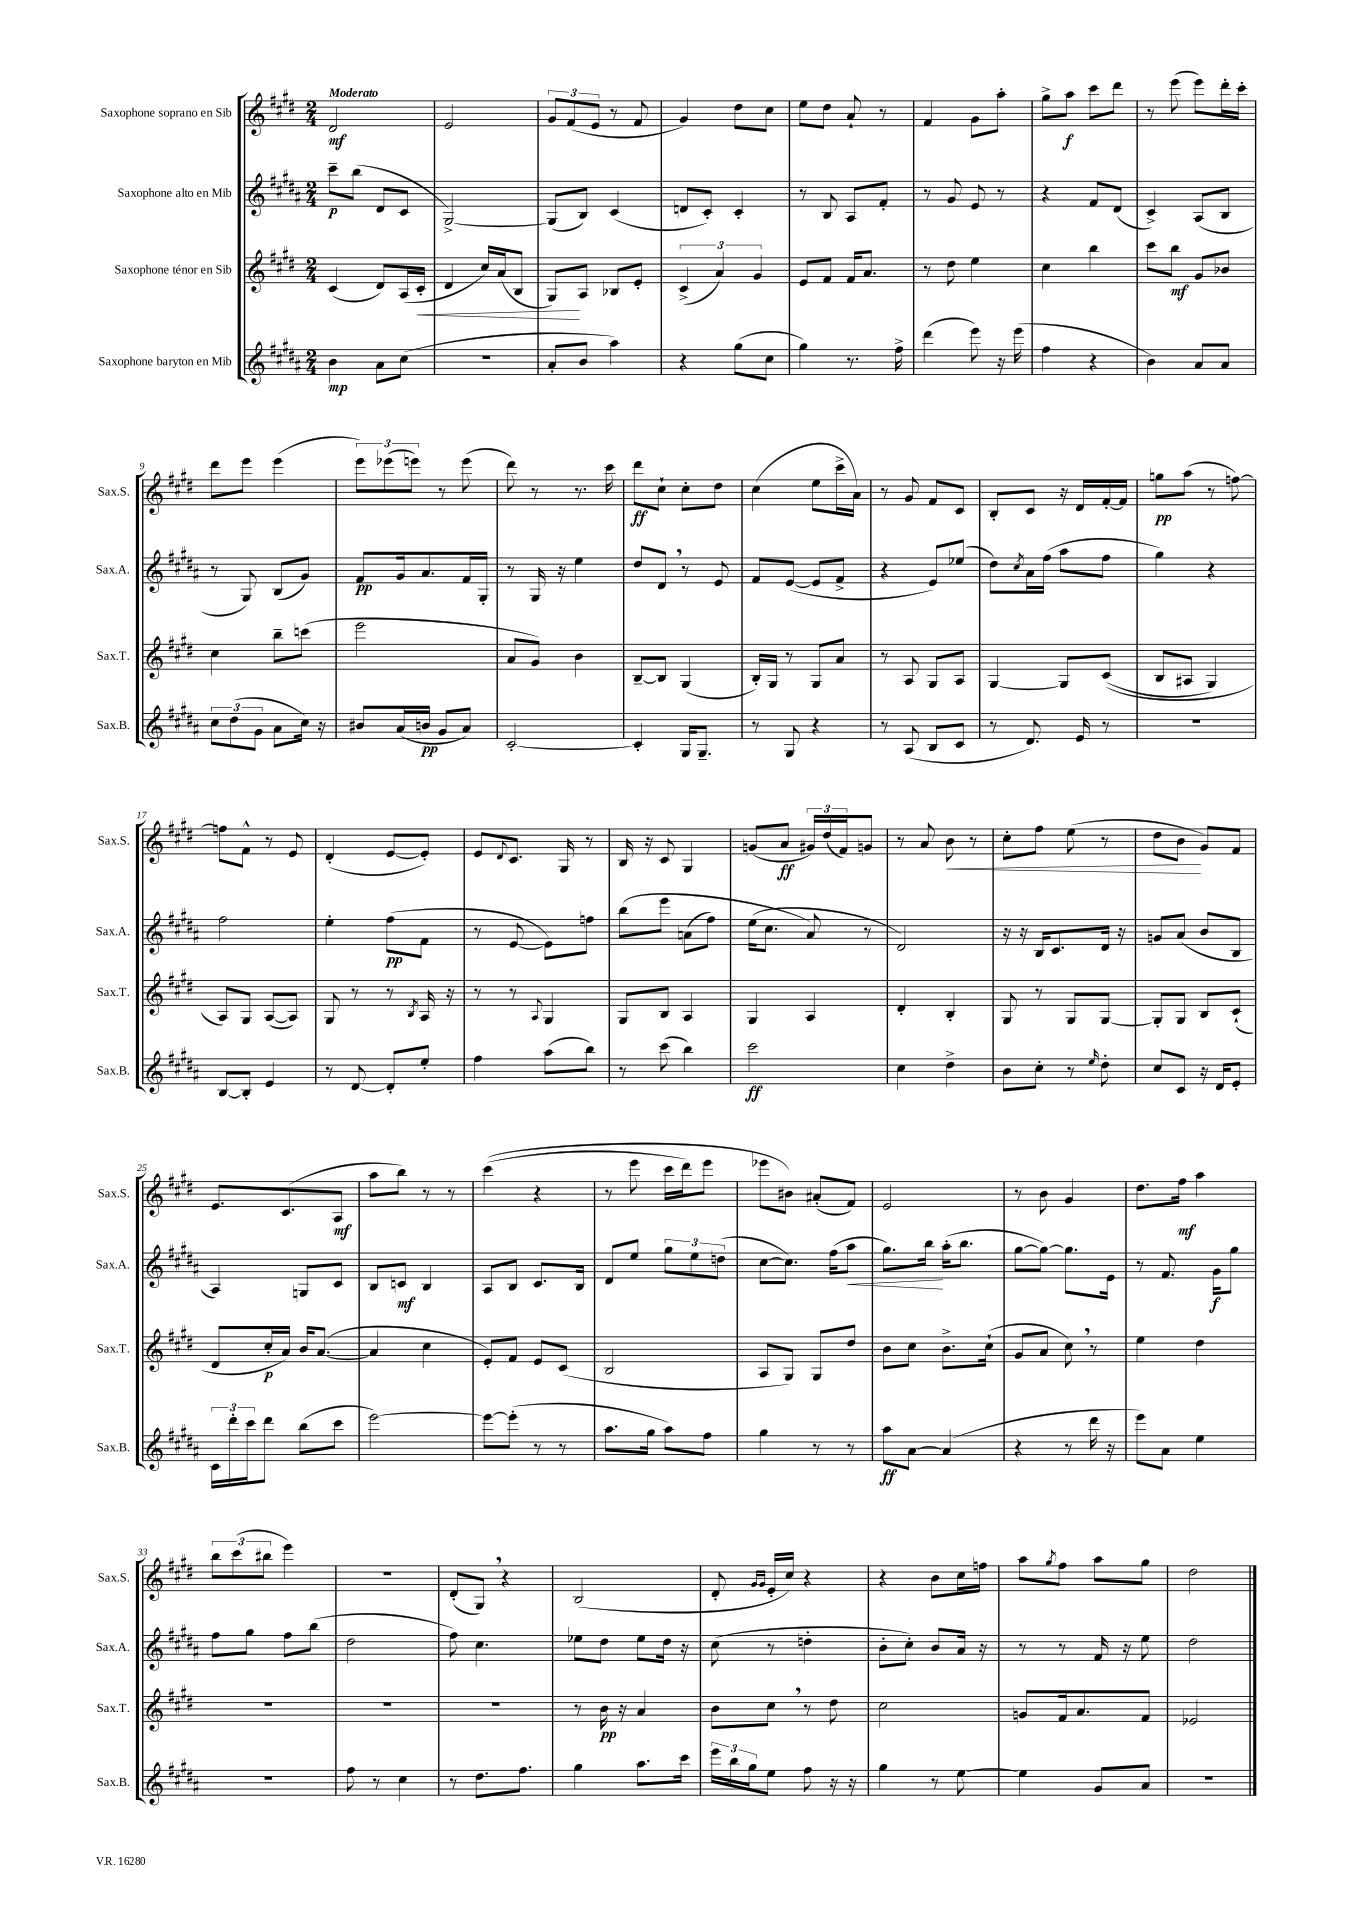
<<
\new StaffGroup <<
\new Staff = "s0" \with { instrumentName = "Saxophone soprano en Sib" shortInstrumentName = "Sax.S." } {
    \clef treble \key e \major \numericTimeSignature \time 2/4 \tempo "Moderato"
    dis'2\mf |
    e'2 |
    \tuplet 3/2 { gis'8 fis'8( e'8 } r8 fis'8 |
    gis'4) dis''8 cis''8 |
    e''8 dis''8 a'8-! r8 |
    fis'4 gis'8 a''8-. |
    gis''8-> a''8\f cis'''8 dis'''8 |
    r8 e'''8( e'''8) dis'''16-. cis'''16-. |
    dis'''8 e'''8 e'''4( |
    \tuplet 3/2 { e'''8) ees'''8( e'''8) } r8 e'''8( |
    dis'''8) r8 r8. cis'''16 |
    dis'''8\ff cis''8-! cis''8-. dis''8 |
    cis''4( e''8 cis'''16-> a'16) |
    r8 gis'8 fis'8 cis'8 |
    b8-. cis'8 r16 dis'16 fis'16~-. fis'16 |
    g''8\pp a''8( r8 f''8~) |
    f''8 fis'8-^ r8 e'8 |
    dis'4-.( e'8~ e'8-.) |
    e'8 \appoggiatura { dis'8 } cis'8. gis16 r8 |
    b16 r16 cis'8 gis4 |
    g'8( a'8\ff \tuplet 3/2 { gis'16) dis''16( fis'16) } g'8 |
    r8 a'8 b'8\< r8 |
    cis''8-. fis''8 e''8( r8 |
    dis''8 b'8\! gis'8) fis'8 |
    e'8. cis'8.( a8\mf |
    a''8 b''8) r8 r8 |
    cis'''4(\( r4 |
    r8 e'''8 cis'''16 dis'''16) e'''8 |
    ees'''8 bis'8\) ais'8-.( fis'8) |
    e'2 |
    r8 b'8 gis'4 |
    dis''8. fis''16\mf a''4 |
    \tuplet 3/2 { b''8 cis'''8( bis''8 } e'''4) |
    R2 |
    dis'8-.( gis8) \breathe r4 |
    b2( |
    dis'8-. \grace { gis'16 gis'16 } e'16-. cis''16) r4 |
    r4 b'8 cis''16 f''16 |
    a''8 \acciaccatura { gis''8 } fis''8 a''8 gis''8 |
    dis''2 \bar "|." |
}
\new Staff = "s1" \with { instrumentName = "Saxophone alto en Mib" shortInstrumentName = "Sax.A." } {
    \clef treble \key b \major \numericTimeSignature \time 2/4
    cis'''8--\p b''8( dis'8 cis'8 |
    gis2~->) |
    gis8( b8) cis'4( |
    d'8 cis'8-.) cis'4-. |
    r8 b8 ais8 fis'8-. |
    r8 gis'8 e'8 r8 |
    r4 fis'8 dis'8( |
    cis'4->) ais8( b8 |
    r8 gis8) b8( gis'8) |
    fis'8\pp gis'16 ais'8. fis'16 gis16-. |
    r8 gis16 r16 e''4 |
    dis''8 dis'8 \breathe r8 e'8 |
    fis'8 e'8~( e'8 fis'8-> |
    r4 e'8) ees''8( |
    dis''8) \acciaccatura { cis''8 } ais'16 fis''16( ais''8 fis''8 |
    gis''4) r4 |
    fis''2 |
    e''4-. fis''8\pp( fis'8 |
    r8 e'8~ e'8) f''8 |
    b''8\( e'''8 a'8( fis''8) |
    e''16( cis''8. ais'8\) r8 |
    dis'2) |
    r16 r16 b16 cis'8. dis'16 r16 |
    g'8 ais'8( b'8 b8 |
    ais4) g8 cis'8 |
    b8 c'8\mf b4 |
    ais8 b8 cis'8. b16 |
    dis'8 e''8 \tuplet 3/2 { gis''8 e''8 d''8( } |
    cis''8~ cis''8.) fis''16( ais''8\< |
    gis''8.) b''16\! ais''16-.( b''8. |
    gis''8~ gis''8~) gis''8. e'16 |
    r8 fis'8. gis'16\f gis''8 |
    fis''8 gis''8 fis''8 b''8( |
    dis''2 |
    fis''8) cis''4. |
    ees''8 dis''8 ees''8 dis''16 r16 |
    cis''8( r8 d''4-. |
    b'8-. cis''8-.) b'8 ais'16 r16 |
    r8 r8 fis'16 r16 e''8 |
    dis''2 \bar "|." |
}
\new Staff = "s2" \with { instrumentName = "Saxophone ténor en Sib" shortInstrumentName = "Sax.T." } {
    \clef treble \key e \major \numericTimeSignature \time 2/4
    cis'4( dis'8) a16( cis'16-.\< |
    dis'4 cis''16) a'16( b8 |
    gis8\!) a8 bes8 e'8-. |
    \tuplet 3/2 { cis'4->( a'4) gis'4 } |
    e'8 fis'8 fis'16 a'8. |
    r8 dis''8 e''4 |
    cis''4 b''4 |
    cis'''8 b''8\mf gis'8 bes'8 |
    cis''4 b''8-- c'''8( |
    e'''2 |
    a'8 gis'8) b'4 |
    b8~-- b8 gis4( |
    b16-.) gis16 r8 gis8 a'8 |
    r8 a8 gis8 a8 |
    gis4~ gis8 cis'8(\( |
    b8 ais8 gis4) |
    a8\) gis8 a8~( a8) |
    gis8 r8 r8 \acciaccatura { b8 } a16 r16 |
    r8 r8 \appoggiatura { a8 } gis4 |
    gis8 b8 a4 |
    gis4 a4 |
    dis'4-. b4-. |
    gis8 r8 gis8 gis8~ |
    gis8-. gis8 b8 cis'8-!( |
    dis'8 cis''16-.\p a'16) b'16 a'8.~( |
    a'4 cis''4 |
    e'8-.) fis'8 e'8 cis'8( |
    b2 |
    a8 gis8) gis8 dis''8 |
    b'8 cis''8 b'8.-> cis''16-!( |
    gis'8 a'8 cis''8) \breathe r8 |
    e''4 dis''4 |
    R2 |
    R2 |
    R2 |
    r8 b'16\pp r16 a'4 |
    b'8 cis''8 \breathe r8 dis''8 |
    cis''2 |
    g'8 fis'16 a'8. fis'8 |
    ees'2 \bar "|." |
}
\new Staff = "s3" \with { instrumentName = "Saxophone baryton en Mib" shortInstrumentName = "Sax.B." } {
    \clef treble \key b \major \numericTimeSignature \time 2/4
    b'4\mp ais'8 cis''8( |
    R2 |
    ais'8-. b'8 ais''4) |
    r4 gis''8( cis''8 |
    gis''4) r8. fis''16-> |
    dis'''4( e'''8) r16 e'''16( |
    fis''4 r4 |
    b'4) ais'8 ais'8 |
    \tuplet 3/2 { cis''8 dis''8( gis'8 } ais'8 cis''16) r16 |
    bis'8 ais'16( b'16\pp gis'8 ais'8) |
    cis'2~-. |
    cis'4-. gis16 gis8.-- |
    r8 gis8 r4 |
    r8 ais8( b8 cis'8 |
    r8 dis'8.) e'16 r8 |
    r2 |
    b8~ b8-. e'4 |
    r8 dis'8~ dis'8-. e''8-. |
    fis''4 ais''8( b''8) |
    r8 cis'''8( b''4) |
    cis'''2\ff |
    cis''4 dis''4-> |
    b'8 cis''8-. r8 \grace { e''16 } dis''8-. |
    cis''8 cis'8 r16 dis'16 e'8-. |
    \tuplet 3/2 { cis'16 dis'''16-. cis'''16 } dis'''8 b''8( cis'''8 |
    e'''2~) |
    e'''8~ e'''8-.( r8 r8 |
    ais''8. gis''16 ais''8) fis''8 |
    gis''4 r8 r8 |
    ais''8\ff ais'8~ ais'4( |
    r4 r8 dis'''16 r16 |
    e'''8) ais'8 e''4 |
    r2 |
    fis''8 r8 cis''4 |
    r8 dis''8. fis''8. |
    gis''4 ais''8. cis'''16 |
    \tuplet 3/2 { e'''16 b''16 gis''16 } e''8 fis''8 r16 r16 |
    gis''4 r8 e''8~ |
    e''4 gis'8 ais'8 |
    R2 \bar "|." |
}
>>
>>
